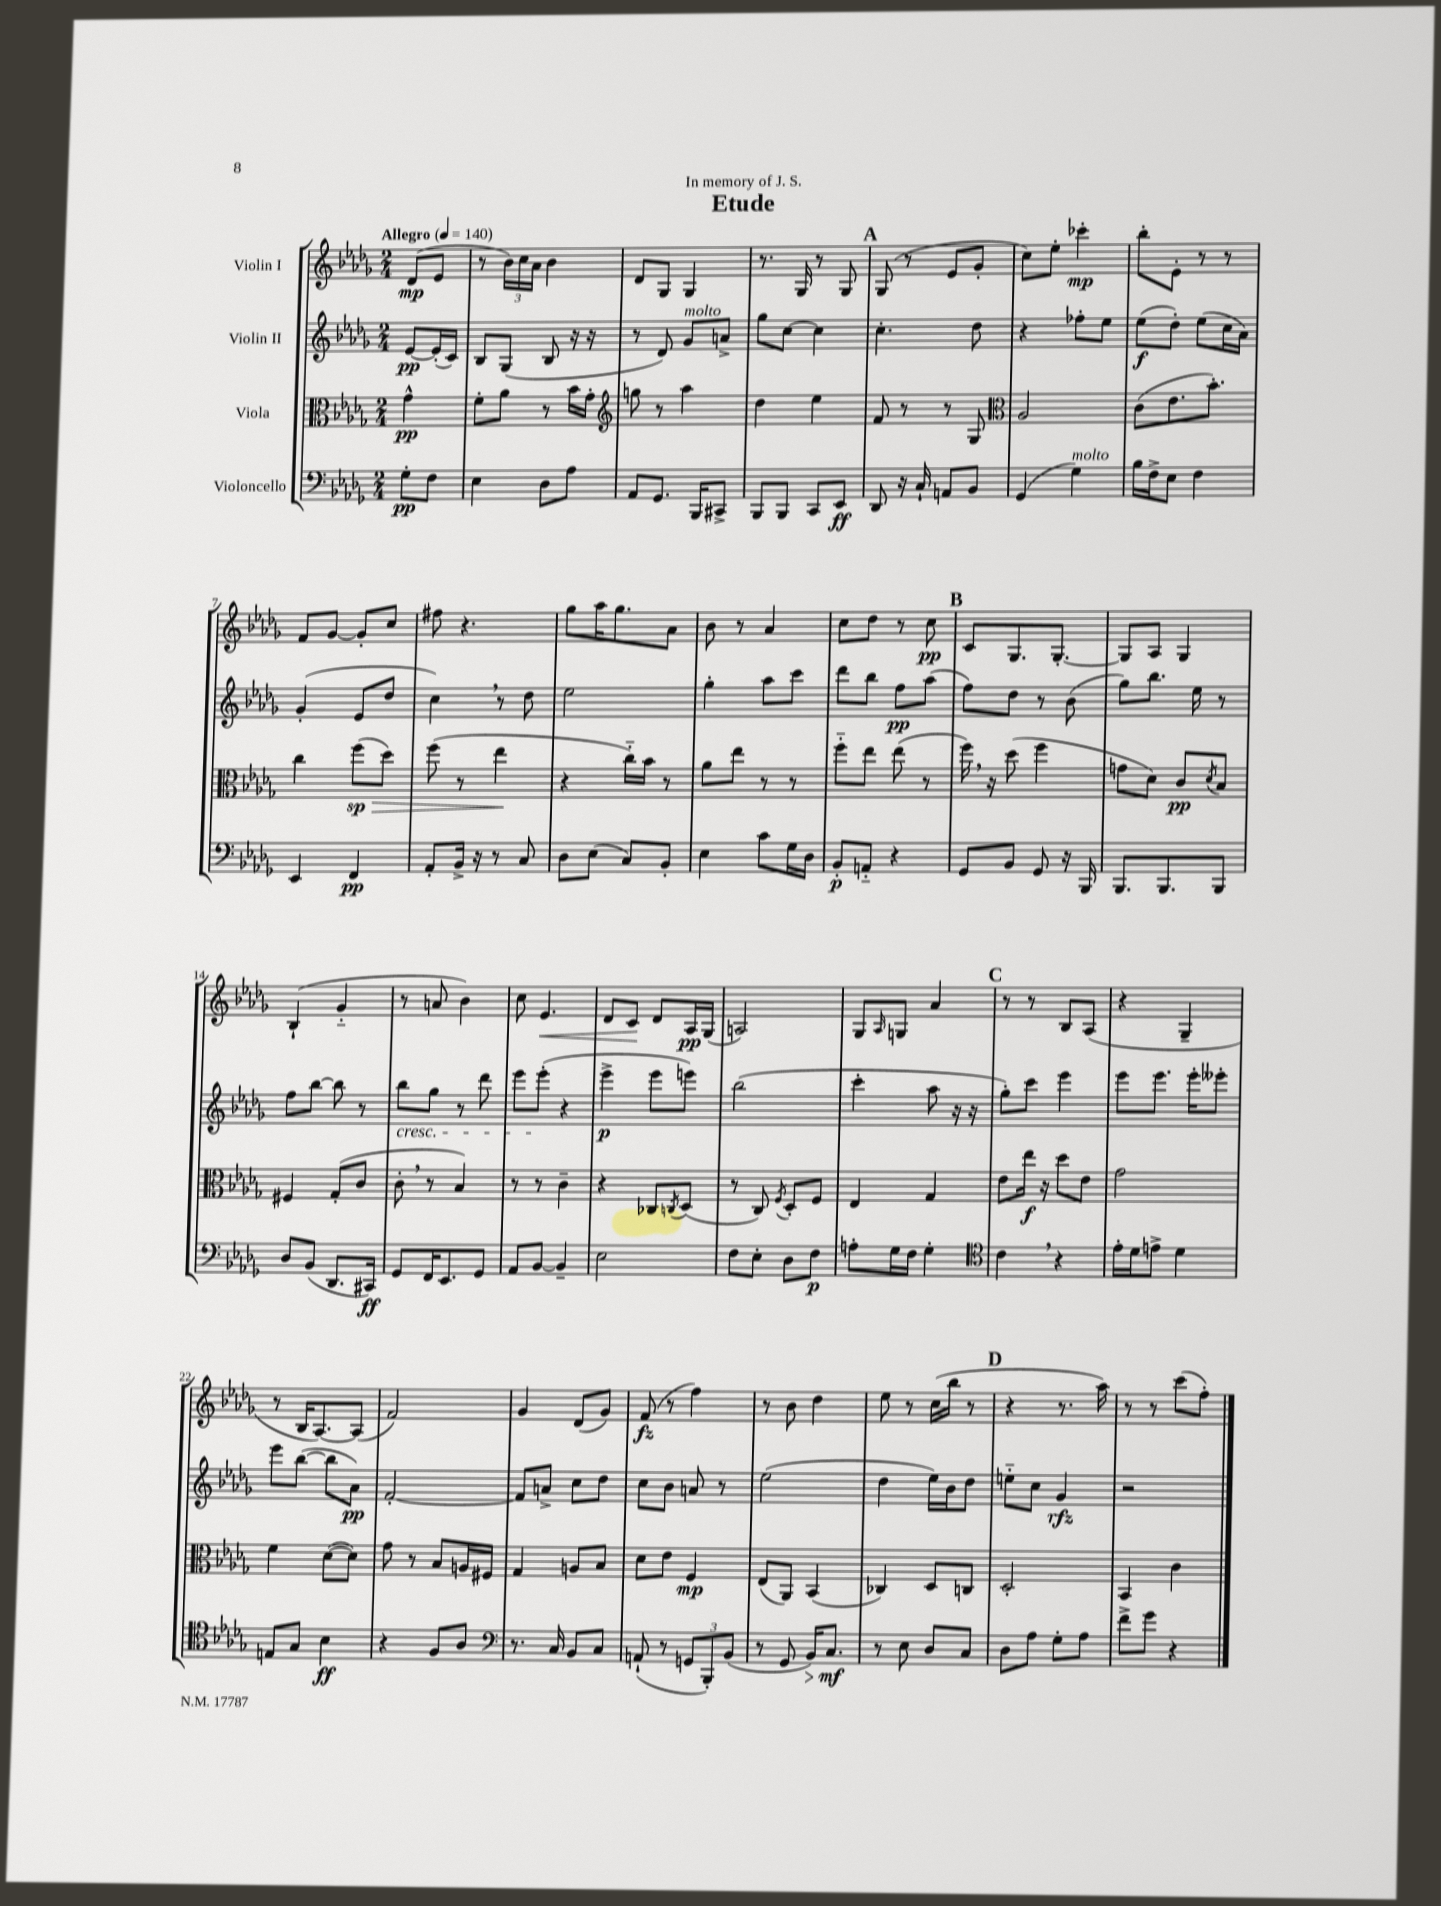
\header { title = "Etude" dedication = "In memory of J. S." }
<<
\new StaffGroup <<
\new Staff = "s0" \with { instrumentName = "Violin I" } {
    \clef treble \key des \major \numericTimeSignature \time 2/4 \partial 4 \tempo "Allegro" 4 = 140
    des'8\mp( ees'8 |
    r8 \tuplet 3/2 { bes'16) c''16 aes'16 } bes'4 |
    des'8 ges8 ges4 |
    r8. ges16 r8 ges8 |
    \mark \markup { \bold "A" } ges8( r8 ees'8 ges'8-. |
    c''8) ees''8-. ces'''4-.\mp |
    bes''8-. ees'8-. r8 r8 |
    f'8 ges'8~ ges'8-. c''8 |
    fis''8 r4. |
    ges''8 aes''16 ges''8. aes'8 |
    bes'8 r8 aes'4 |
    c''8 des''8 r8 c''8\pp |
    \mark \markup { \bold "B" } c'8 ges8. ges8.~-. |
    ges8 aes8 ges4 |
    bes4-!( ges'4-_ |
    r8 a'8 bes'4) |
    c''8 ees'4.\< |
    des'8 c'8\! des'8 aes16\pp ges16( |
    a2) |
    ges8 \grace { aes16 } g8 aes'4 |
    \mark \markup { \bold "C" } r8 r8 bes8 aes8( |
    r4 ges4-- |
    r8 bes16 aes8.~) aes8( |
    f'2) |
    ges'4 des'8( ges'8) |
    f'8\fz( r8 f''4) |
    r8 bes'8 des''4 |
    ees''8 r8 c''16( bes''16 r8 |
    \mark \markup { \bold "D" } r4 r8. aes''16) |
    r8 r8 c'''8( f''8-.) \bar "|." |
}
\new Staff = "s1" \with { instrumentName = "Violin II" } {
    \clef treble \key des \major \numericTimeSignature \time 2/4 \partial 4
    ees'8~\pp ees'16-.( c'16) |
    bes8 ges8( bes8 r16 r16 |
    r8 des'8) ges'8^\markup { \italic "molto" } a'8-> |
    ges''8 c''8~ c''4 |
    \mark \markup { \bold "A" } c''4.-. des''8 |
    r4 fes''8-. ees''8 |
    ees''8\f( des''8-.) ees''8( c''16 aes'16) |
    ges'4-.( ees'8 des''8 |
    c''4) \breathe r8 des''8 |
    ees''2 |
    ges''4-. aes''8 c'''8 |
    des'''8 bes''8 f''8\pp aes''8( |
    \mark \markup { \bold "B" } f''8) des''8 r8 bes'8( |
    ges''8) bes''8. ees''16 r8 |
    f''8 bes''8~ bes''8 r8 |
    bes''8\cresc ges''8 r8 des'''8 |
    ees'''8 ees'''8-.\!( r4 |
    ees'''4->\p ees'''8 e'''8) |
    bes''2( |
    c'''4-. aes''8 r16 r16 |
    \mark \markup { \bold "C" } ges''8-.) c'''8 ees'''4 |
    ees'''8 ees'''8. ees'''16-. eeses'''8-. |
    ees'''8 bes''8~( bes''8 aes'8\pp) |
    f'2~-. |
    f'8 a'8-> c''8 des''8 |
    c''8 bes'8 a'8 r8 |
    ees''2( |
    des''4 ees''16) bes'16 des''8 |
    \mark \markup { \bold "D" } e''8-_ c''8 ges'4\rfz |
    r2 \bar "|." |
}
\new Staff = "s2" \with { instrumentName = "Viola" } {
    \clef alto \key des \major \numericTimeSignature \time 2/4 \partial 4
    ges'4-^\pp |
    f'8-. aes'8 r8 bes'16 ges'16-. |
    \clef treble g''8 r8 aes''4 |
    des''4 ees''4 |
    \mark \markup { \bold "A" } f'8 r8 r8 ges8 |
    \clef alto aes2 |
    c'8( ees'8. bes'8.-.) |
    c''4 f''8\sp\>( des''8) |
    f''8( r8 ees''4\! |
    r4 c''16-_) bes'16 r8 |
    aes'8 ees''8 r8 r8 |
    f''8-_ ees''8 ees''8( r8 |
    \mark \markup { \bold "B" } f''16) \breathe r16 des''8( f''4 |
    g'8 des'8) c'8\pp \acciaccatura { des'8 } bes8 |
    fis4 ges8-.( c'8 |
    c'8-. \breathe r8 bes4) |
    r8 r8 c'4-- |
    r4 ces8 \acciaccatura { c8 } des8( |
    r8 c8) \acciaccatura { f8 } des8-. f8 |
    ees4 ges4 |
    \mark \markup { \bold "C" } ees'8 ees''16\f r16 des''8 ees'8 |
    ges'2 |
    f'4 des'8~( des'8) |
    ges'8 r8 bes8 a16 fis16 |
    ges4 a8 bes8 |
    des'8 ees'8 f4\mp |
    ees8( aes,8) bes,4( |
    ces4) des8 c8 |
    \mark \markup { \bold "D" } des2-. |
    bes,4 c'4 \bar "|." |
}
\new Staff = "s3" \with { instrumentName = "Violoncello" } {
    \clef bass \key des \major \numericTimeSignature \time 2/4 \partial 4
    ges8-.\pp f8 |
    ees4 des8 aes8 |
    aes,8 ges,8. bes,,16 cis,8-> |
    bes,,8 bes,,8 c,8 ees,8\ff |
    \mark \markup { \bold "A" } des,8 r16 c16-! a,8 bes,8 |
    ges,4( ges4^\markup { \italic "molto" }) |
    bes16 f16-> ees8 f4 |
    ees,4 f,4\pp |
    aes,8-. bes,16-> r16 r8 c8 |
    des8 ees8( c8) bes,8-. |
    ees4 c'8 ges16 des16 |
    bes,8-.\p a,8-_ r4 |
    \mark \markup { \bold "B" } ges,8 bes,8 ges,8 r16 bes,,16 |
    bes,,8. bes,,8. bes,,8 |
    des8 bes,8( des,8. cis,16\ff) |
    ges,8 f,16 ees,8. ges,8 |
    aes,8 bes,8~ bes,4-- |
    ees2 |
    f8 ees8-. des8 f8\p |
    a8-. ges16 f16 ges4-. |
    \mark \markup { \bold "C" } \clef tenor c'4 \breathe r4 |
    ees'16-. des'16 e'8-> des'4 |
    e8 ges8 bes4\ff |
    r4 f8 aes8 |
    \clef bass r8. c16 bes,8 c8 |
    a,8-!( r8 \tuplet 3/2 { g,8 bes,,8-.) bes,8( } |
    r8 ges,8 bes,16\>) c8.\mf\! |
    r8 ees8 des8 c8 |
    \mark \markup { \bold "D" } des8 aes8 ges8-. aes8 |
    f'8-> ges'8 r4 \bar "|." |
}
>>
>>
